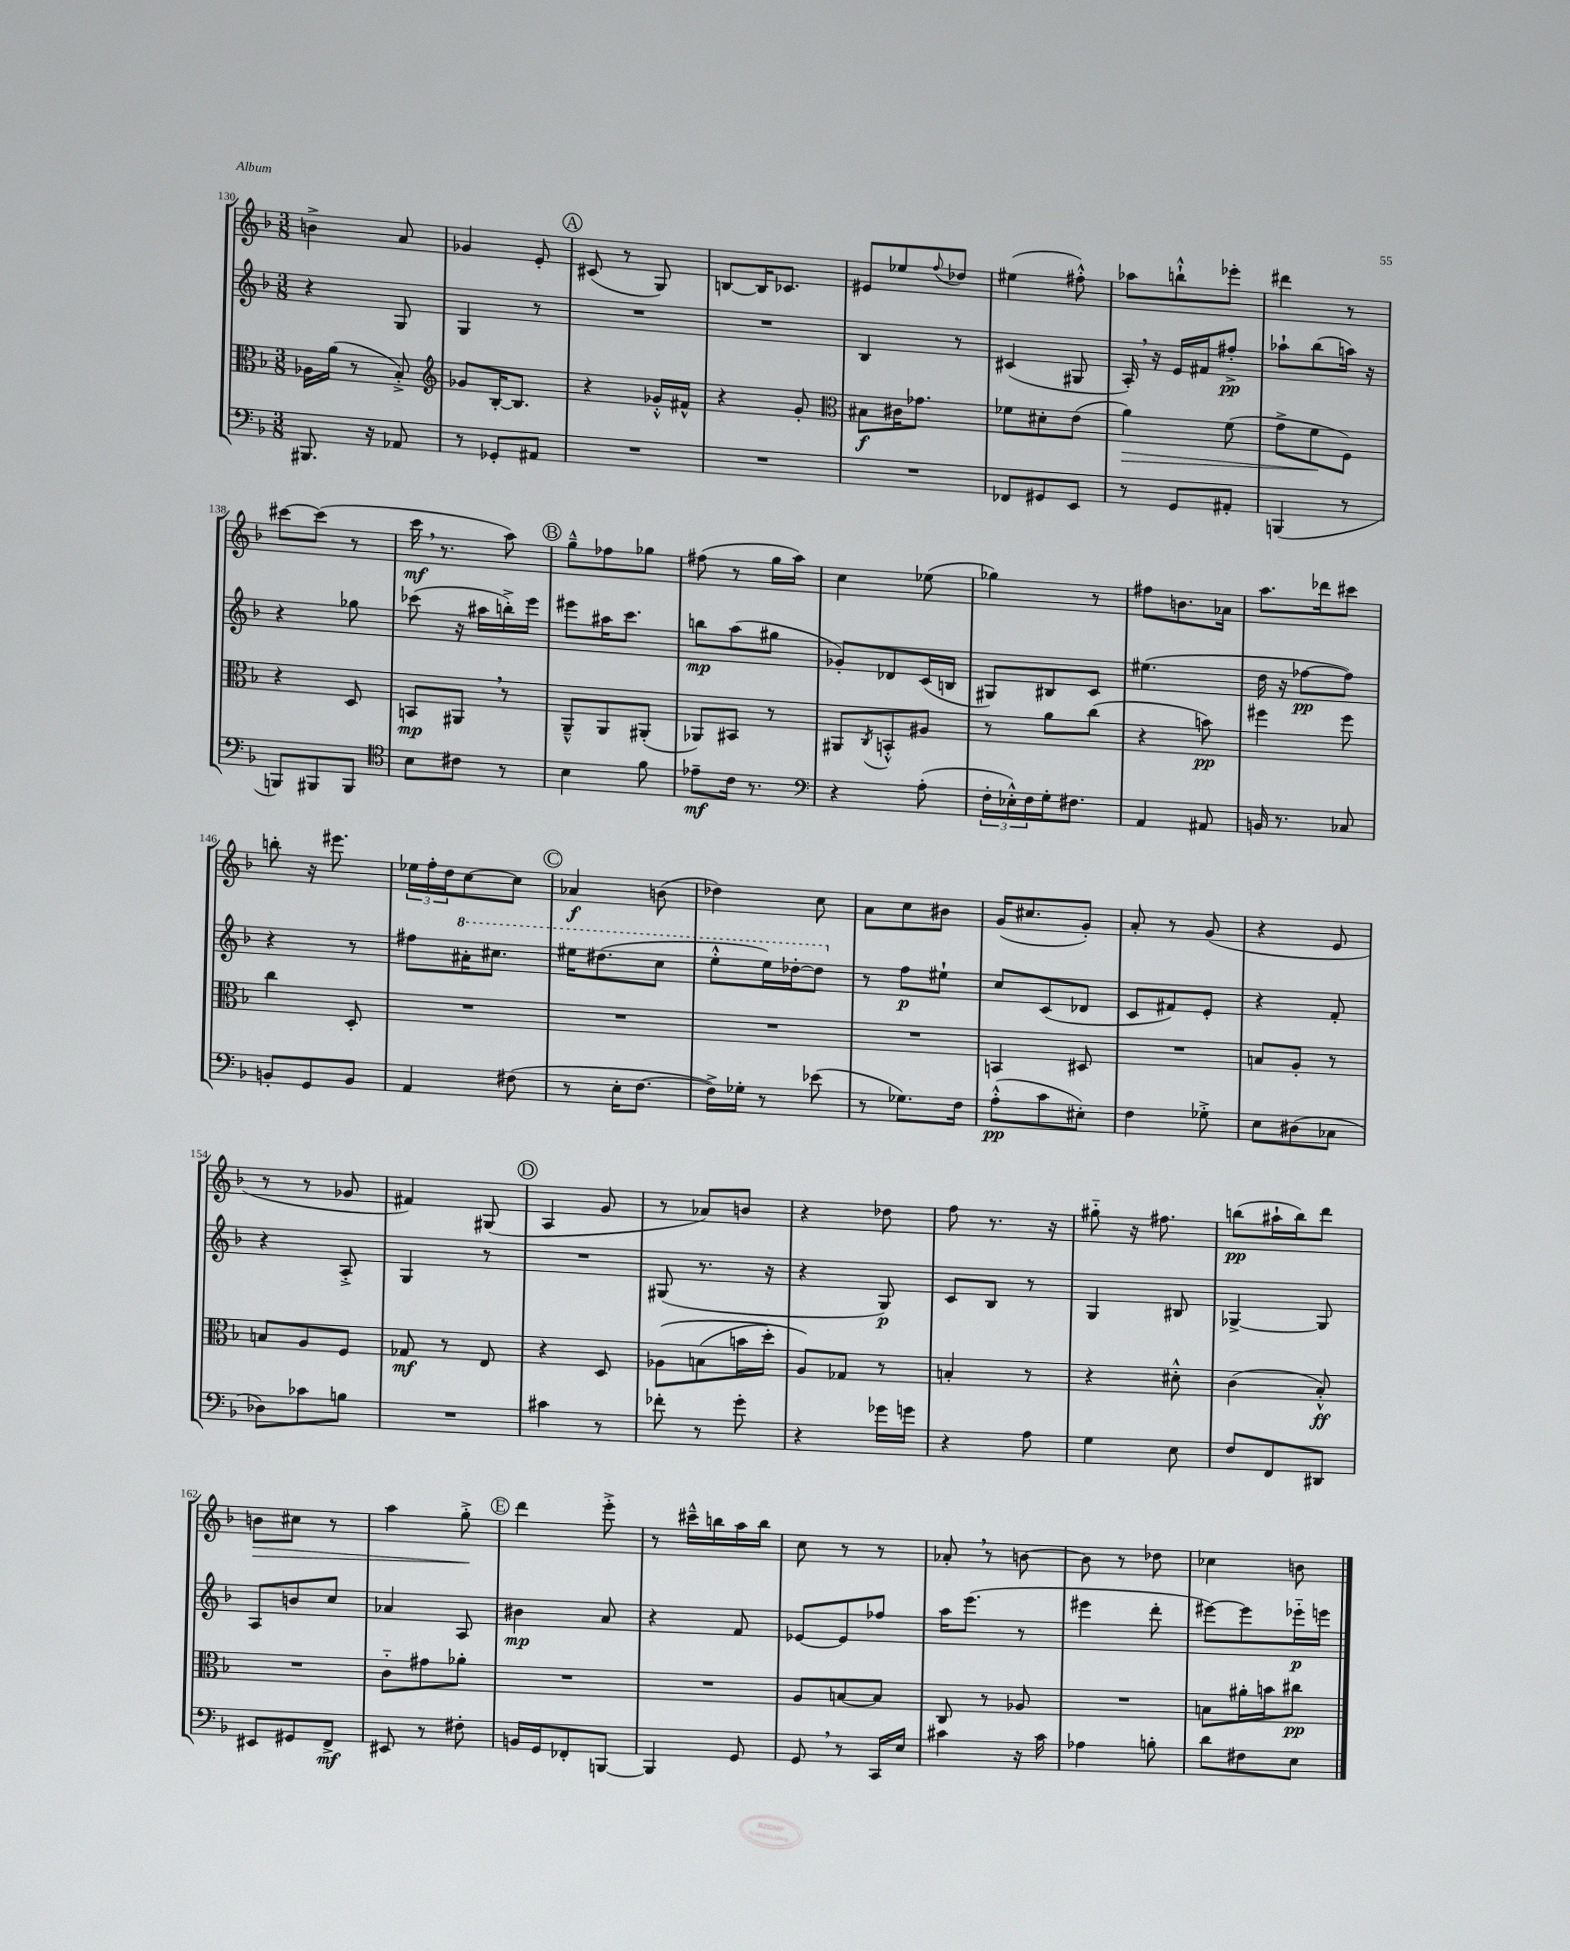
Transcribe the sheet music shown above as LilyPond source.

<<
\new StaffGroup <<
\new Staff = "s0" {
    \clef treble \key f \major \numericTimeSignature \time 3/8
    b'4-> a'8 |
    ges'4 e'8-. |
    \mark \markup { \circle "A" } cis'8( r8 g8) |
    b8~ b16 ces'8. |
    eis'8 ees''8 \appoggiatura { f''8 } des''8 |
    eis''4( fis''8-.-^) |
    aes''8 b''8-!-^ ees'''8-. |
    dis'''4 r8 |
    cis'''8~ cis'''8( r8 |
    c'''16\mf \breathe r8. a''8) |
    \mark \markup { \circle "B" } g''8---^ fes''8 ges''8 |
    fis''8( r8 g''16 a''16) |
    c''4 ees''8( |
    ges''4) r8 |
    fis''8 b'8. aes'16 |
    a''8. des'''16 cis'''8 |
    b''8-. r16 eis'''8. |
    \tuplet 3/2 { ees''16 f''16-. d''16 } c''8~ c''8 |
    \mark \markup { \circle "C" } aes'4\f b'8( |
    des''4) c''8 |
    a'8 c''8 bis'8 |
    g'16( cis''8. g'8-.) |
    a'8-. r8 g'8( |
    r4 e'8 |
    r8 r8 ges'8 |
    fis'4) gis8( |
    \mark \markup { \circle "D" } a4 g'8 |
    r8 aes'8) b'8 |
    r4 des''8 |
    f''8 r8. r16 |
    gis''8-_ r16 fis''8. |
    b''8\pp( ais''16-! b''16) d'''8 |
    b'8\> cis''8 r8 |
    a''4 g''8-.->\! |
    \mark \markup { \circle "E" } d'''4 e'''8-.-> |
    r8 cis'''16---^ b''16 a''16 b''16 |
    c''8 r8 r8 |
    aes'8-. \breathe r8 b'8~ |
    b'8 r8 des''8 |
    ces''4 b'8 \bar "|." |
}
\new Staff = "s1" {
    \clef treble \key f \major \numericTimeSignature \time 3/8
    r4 g8 |
    g4 r8 |
    \mark \markup { \circle "A" } R4. |
    R4. |
    bes4 r8 |
    cis'4( gis8 |
    a16-.) \breathe r16 e'16 fis'16 fis''8-.->\pp |
    aes''8-! bes''8( a''16) r16 |
    r4 ges''8 |
    ces'''8( r16 ais''16 b''16-.->) e'''16 |
    \mark \markup { \circle "B" } eis'''8 ais''16 c'''8. |
    b''8\mp a''8( gis''8 |
    ges'8-.) des'8 c'16( b16 |
    gis8) bis8 c'8 |
    eis''4.( |
    d''16 r16 fes''8~\pp fes''8) |
    r4 r8 |
    fis''8 \ottava #1 ais''16-. cis'''8. |
    \mark \markup { \circle "C" } eis'''16 dis'''8.( c'''8 |
    e'''8-.-^ e'''16) des'''16~-. des'''8 \ottava #0 |
    r8 f''8\p eis''8-! |
    c''8 c'8( des'8 |
    c'8 fis'8) e'8-. |
    r4 f'8-. |
    r4 a8-.-> |
    g4 r8 |
    \mark \markup { \circle "D" } R4. |
    gis8( r8. r16 |
    r4 g8\p) |
    c'8 bes8 r8 |
    g4 bis8 |
    ges4~-> ges8 |
    a8 b'8 c''8 |
    aes'4 a8 |
    \mark \markup { \circle "E" } bis'4\mp a'8 |
    r4 f'8 |
    ees'8~ ees'8 fes''8 |
    a''16 e'''8.( r8 |
    eis'''4 d'''8-. |
    eis'''8~) eis'''8 ees'''16-_\p e'''16 \bar "|." |
}
\new Staff = "s2" {
    \clef alto \key f \major \numericTimeSignature \time 3/8
    aes16 a'16( r8 bes8-.->) |
    \clef treble ges'8 bes16~-. bes8. |
    \mark \markup { \circle "A" } r4 ges'16-.-^ fis'16-^ |
    r4 g'8-. |
    \clef alto bis8\f cis'16 ges'8. |
    fes'8 dis'8-. e'8( |
    a'4\>) f'8( |
    g'8-> f'8\! f8) |
    r4 d8 |
    b,8\mp ais,8 \breathe r8 |
    \mark \markup { \circle "B" } a,8---^ a,8 ais,8-.( |
    aes,8) bis,8 r8 |
    ais,8 \acciaccatura { c8 } b,8-.-^ ais8 |
    r8 a'8 c''8( |
    r4 b'8\pp) |
    fis''4 fis''8 |
    c''4 d8-. |
    R4. |
    \mark \markup { \circle "C" } R4. |
    R4. |
    R4. |
    b,4 dis8 |
    R4. |
    b8 a8-. r8 |
    b8 a8 f8 |
    ges8\mf r8 e8 |
    \mark \markup { \circle "D" } r4 d8 |
    aes8\( b8( b'16 d''16-.) |
    a8\) ges8 r8 |
    b4-. r8 |
    r4 dis'8-.-^ |
    c'4( bes8-.-^\ff) |
    R4. |
    c'8-_ gis'8 aes'8-. |
    \mark \markup { \circle "E" } R4. |
    R4. |
    a8 b8~ b8 |
    c8 r8 aes8 |
    R4. |
    b8 ais'16-. b'16 cis''8\pp \bar "|." |
}
\new Staff = "s3" {
    \clef bass \key f \major \numericTimeSignature \time 3/8
    bis,,8. r16 aes,8 |
    r8 ges,8-. ais,8 |
    \mark \markup { \circle "A" } R4. |
    R4. |
    R4. |
    fes,8 gis,8 e,8 |
    r8 g,8 ais,8-. |
    b,,4( r8 |
    b,,8) bis,,8 bis,,8 |
    \clef tenor bes8 cis'8 r8 |
    \mark \markup { \circle "B" } bes4 f'8 |
    ees'8--\mf c'16 r8. |
    \clef bass r4 a8-.( |
    \tuplet 3/2 { f16-. ees16-.-^) f16 } g16-. fis8. |
    a,4 ais,8 |
    b,16 r8. ces8 |
    b,8-. g,8 b,8 |
    a,4 fis8( |
    \mark \markup { \circle "C" } r8 e16-. f8.~ |
    f16->) ges16-. r8 ees'8( |
    r8 ges8.) f16 |
    a8-.-^\pp( c'8 eis8-.) |
    f4 ges8-.-> |
    e8 dis8( ces8 |
    des8) ces'8 b8 |
    R4. |
    \mark \markup { \circle "D" } cis'4 r8 |
    fes'8-. r8 g'8-. |
    r4 ges'16 g'16 |
    r4 a8 |
    g4 e8 |
    f8 f,8 dis,8 |
    eis,8 gis,8 f,8->\mf |
    eis,8 r8 fis8-. |
    \mark \markup { \circle "E" } b,16 g,16 fes,8-. b,,8~ |
    b,,4 g,8 |
    g,8 \breathe r8 c,16 e16 |
    cis'4 r16 cis'16 |
    aes4 b8-. |
    d'8 fis8 e8 \bar "|." |
}
>>
>>
\layout { \context { \Score currentBarNumber = #130 } }
